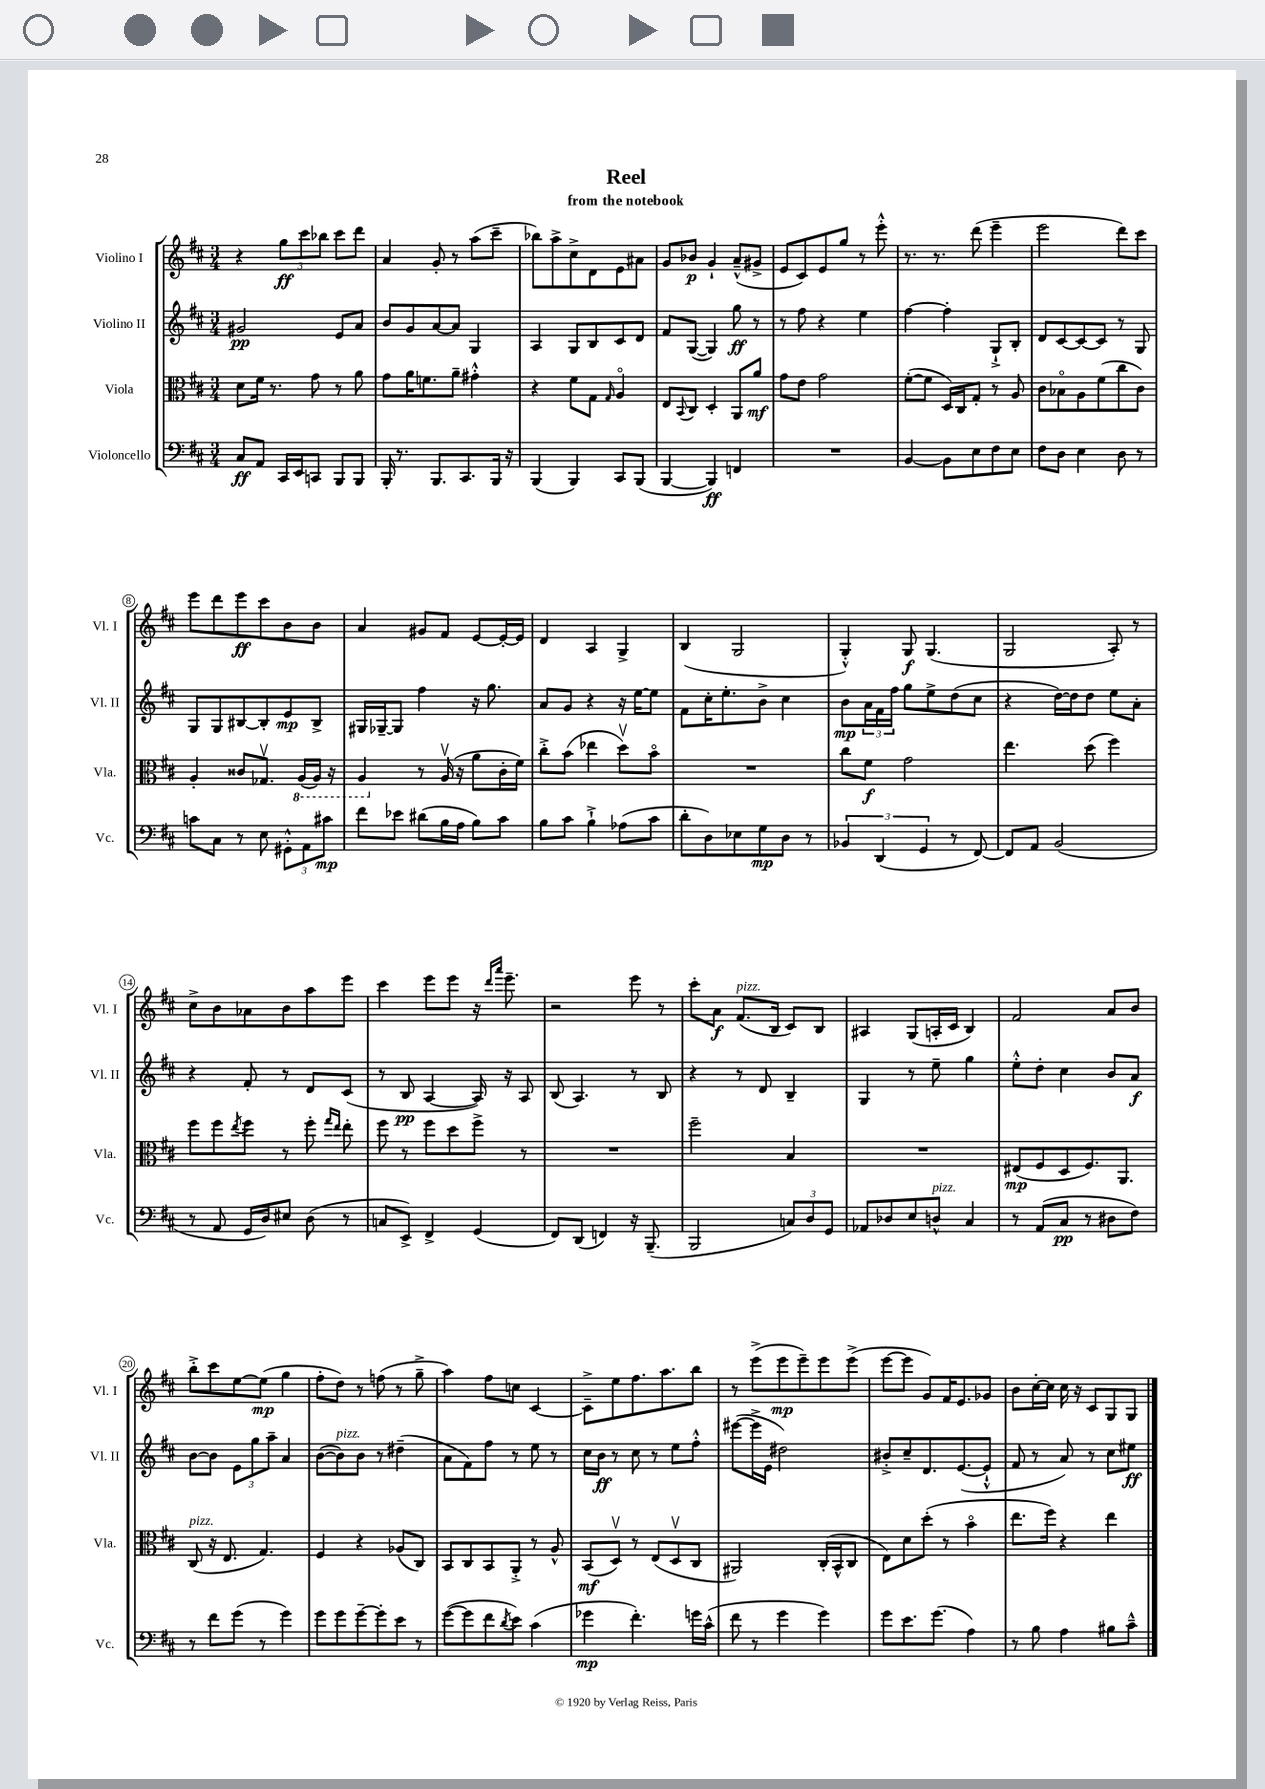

**kern	**kern	**kern	**kern
*staff4	*staff3	*staff2	*staff1
*clefF4	*clefC3	*clefG2	*clefG2
*k[f#c#]	*k[f#c#]	*k[f#c#]	*k[f#c#]
*M3/4	*M3/4	*M3/4	*M3/4
8C#	8d	2g#	4r
8AA	16f#	.	.
.	8.r	.	.
16CC#	.	.	12gg
16EE	.	.	.
.	.	.	12ccc#
8CC	8g	.	.
.	.	.	12bb-
8BBB	8r	8e	8ccc#
8BBB	8a	8a	8ddd
=	=	=	=
16BBB'	8g	8b	4a
8.r	.	.	.
.	16a	8g	.
.	8.f	.	.
8.BBB	.	[8a	8g'
.	8a~	8a]	8r
8.CC#	.	.	.
.	4g#'^^	4G	(8aa
16BBB	.	.	8ccc#~
16r	.	.	.
=	=	=	=
(4BBB	4r	4A	8bb-)
.	.	.	8aa^
4BBB)	8f#	8G	8cc#^
.	8G	8B	8d
.	16qqG	.	.
8CC#	4Ao	8c#	8e
(8BBB	.	8d	8a#
=	=	=	=
[4BBB	8E	8f#	8g
.	8qqBB	.	.
.	8C#	([8G	8b-
4BBB])	4D'	4G])	4g`
4FF	8AA	8gg	(8a~^^
.	8a	8r	8g#^
=	=	=	=
2.r	8g	8r	8e
.	8e	8ff#	8c#)
.	2g	4r	8e
.	.	.	8gg
.	.	4ee	8r
.	.	.	8eee'^^
=	=	=	=
[4BB	([8f#'	[4ff#	8.r
.	8f#]	.	.
.	.	.	8.r
8BB]	16D)	4ff#']	.
.	16C#	.	.
8E	8G'	.	(8ddd
8F#	8r	8G`^	4eee~
8E	8A	8B'	.
=	=	=	=
8F#	8c#	8d	2eee
8D	8B-o	[8c#	.
4E	8A	8c#_	.
.	(8f#	8c#]	.
8D	8cc#	8r	8ddd)
8r	8c#)	8G	8ccc#
=	=	=	=
8c	4A'	8G	8eee
8C#	.	8G	8ddd
8r	8c##	[8B#	8eee
8E	8.G-v	8B#']	8ccc#
12GG#'^^	.	8e	8b
.	(16AA	.	.
12AA	.	.	.
.	16AA)	8B#^	8b
12c#	.	.	.
.	16r	.	.
=	=	=	=
8f#	4AA	16G#	4a
.	.	[16G-~	.
8e-	.	8G-]	.
(8d#	8r	4ff#	8g#
16B	(16Av	.	8f#
16A	16r	.	.
8B)	8a	16r	[8e
.	.	8.gg	.
8c#	16c#'	.	16e'_
.	16f#)	.	16e]
=	=	=	=
8B	8cc#'^	8a	4d
8c#	(8b	8g	.
4B`^	4ee-	4r	4A
(8A-	8ddv)	16r	4G^
.	.	[16ee	.
8c#	8bo	8ee]	.
=	=	=	=
8d'	2.r	8f#	(4B
8D)	.	16cc#'	.
.	.	8.ee'	.
8E-	.	.	2G
8G	.	8b^	.
8D	.	4cc#	.
8r	.	.	.
=	=	=	=
6BB-	8cc#	8b	4G'^^)
.	8f#	24a	.
(6DD	.	24f#	.
.	.	24ff#	.
.	2g	8gg	8G
6GG	.	.	.
.	.	8ee^	(4.G
8r	.	(8dd	.
[8FF#)	.	8cc#	.
=	=	=	=
8FF#]	4.ee	4r	2G
8AA	.	.	.
(2BB	.	[16dd)	.
.	.	16dd]	.
.	(8dd	8dd	.
.	4ff#)	8ee	8A')
.	.	8a'	8r
=	=	=	=
8r	8ff#	4r	8cc#^
8AA	8ff#	.	8b
.	8qee	.	.
16GG	8ff#	8f#'	8a-
16D)	.	.	.
8E#	8r	8r	8b
(8D	8ff#'	8d	8aa
.	16qqgg	.	.
.	16qqee	.	.
8r	8ee'	(8c#	8eee
=	=	=	=
8C	8ff#	8r	4ccc#
8EE^)	8r	8B	.
4FF#^	8ff#	[4A	8eee
.	8dd	.	8eee
(4GG	8ff#^	16A])	16r
.	.	.	16qqddd
.	.	.	16qqaaa
.	.	16r	8.eee~
.	8r	8A	.
=	=	=	=
8FF#)	2.r	(8B	2r
(8DD	.	4.A)	.
4FF)	.	.	.
16r	.	8r	8eee
(8.BBB~	.	.	.
.	.	8B	8r
=	=	=	=
2BBB	2ff#~	4r	8ccc#'
.	.	.	8a
.	.	8r	(8.f#
.	.	8d	.
.	.	.	16B
12C)	4B	4B~	8c#)
12D	.	.	.
.	.	.	8B
12GG	.	.	.
=	=	=	=
8AA-	2.r	4G	4A#
8D-	.	.	.
8E	.	8r	(8G
8D^^	.	8ee~	16A'
.	.	.	16c#
4C#	.	4gg	4B)
=	=	=	=
8r	(8E#	8ee'^^	2f#
(8AA	8F#	8dd'	.
8C#	8D	4cc#	.
8r	8.F#)	.	.
8D#	.	8b	8a
.	8.AA	.	.
8F#)	.	8a	8b
=	=	=	=
8r	(8C#	[8b	8bb'^
8f#	16r	8b]	8ccc#
.	8.E	.	.
(8g	.	12e	[8ee
.	.	12gg	.
8r	4.G)	.	(8ee]
.	.	12aa~	.
4g)	.	4a	4gg
=	=	=	=
8g	4F#	([8b	8ff#'
8g	.	8b])	8dd)
[8g~	4r	8b	8r
8g']	.	8r	(8ff
8e	(8A-	(4dd#~	8r
8r	8C#)	.	8gg~^
=	=	=	=
([8g	8BB	8a	4aa)
8g]	8C#	8f#)	.
8f#	8BB	8ff#	8ff#
8qd	.	.	.
8e)	8AA'^	8r	8cc
(4c#	8r	8ee	[4c#
.	8A^^	8r	.
=	=	=	=
4g-	(8BB	16cc#	8c#~^]
.	.	16b	.
.	8Dv)	8r	8ee
4.f#')	8r	8cc#	8.ff#
.	(8E	8r	.
.	.	.	8.aa
.	8Dv	8ee	.
16g	8C#	8ff#'^^	8bb
(16c#^^	.	.	.
=	=	=	=
8f#	2AA#)	([8eee#	8r
8r	.	16eee#^]	(8eee^
.	.	16e	.
4g	.	2dd#)	8eee
.	.	.	8eee~)
4g)	(16C#'	.	8eee
.	16BB^^	.	.
.	8C#	.	(8eee^
=	=	=	=
8g	8E)	8b#'^	[8eee
8.e	8d	8cc#~	8eee]
.	(8dd'	8.d	8g)
(8.g	.	.	.
.	8r	.	16f#
.	.	([8.e	8.e
4A)	4bo	.	.
.	.	8e`^^]	8g-
=	=	=	=
8r	8.ee	8f#	8b
8B	.	8r	[16cc#'
.	16ff#)	.	16cc#]
4A	4r	8a)	16cc#
.	.	.	16r
.	.	8r	8c#
8B#	4ee	8cc#	8G
8c#~^^	.	8ee#	8G
==	==	==	==
*-	*-	*-	*-
